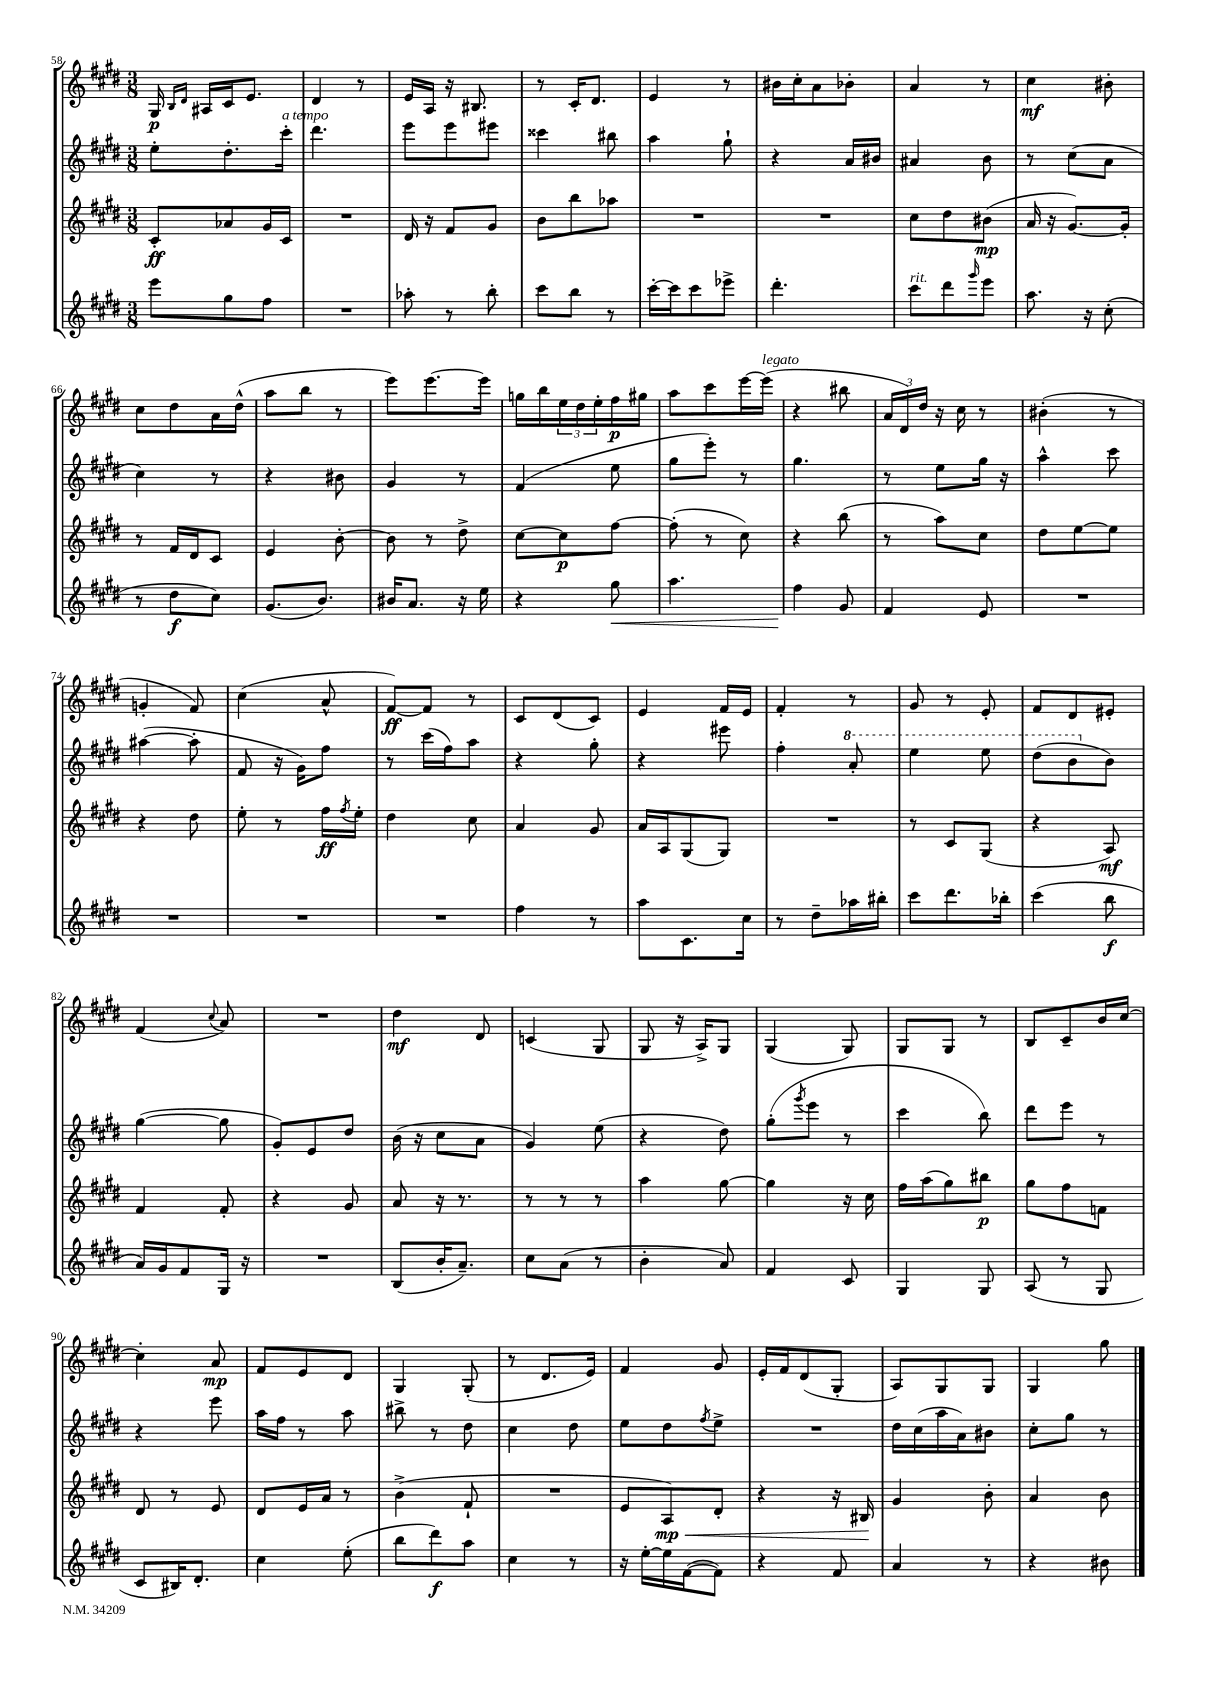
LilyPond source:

<<
\new StaffGroup <<
\new Staff = "s0" {
    \clef treble \key e \major \numericTimeSignature \time 3/8
    gis16\p \grace { b16 dis'16 } ais16 cis'16 e'8. |
    dis'4 r8 |
    e'16 a16 r16 bis8. |
    r8 cis'16-. dis'8. |
    e'4 r8 |
    bis'16 cis''16-. a'8 bes'8-. |
    a'4 r8 |
    cis''4\mf bis'8-. |
    cis''8 dis''8 a'16 dis''16-^( |
    a''8 b''8 r8 |
    e'''8) e'''8.~ e'''16 |
    g''16 b''16 \tuplet 3/2 { e''16 dis''16 e''16-. } fis''16\p gis''16 |
    a''8 cis'''8 e'''16~ e'''16^\markup { \italic "legato" }( |
    r4 bis''8 |
    \tuplet 3/2 { a'16 dis'16) dis''16 } r16 cis''16 r8 |
    bis'4-.( r8 |
    g'4-. fis'8) |
    cis''4( a'8-^ |
    fis'8~\ff) fis'8 r8 |
    cis'8 dis'8( cis'8) |
    e'4 fis'16 e'16 |
    fis'4-. r8 |
    gis'8 r8 e'8-. |
    fis'8 dis'8 eis'8-. |
    fis'4( \appoggiatura { cis''8 } a'8) |
    R4. |
    dis''4\mf dis'8 |
    c'4( gis8 |
    gis8 r16 a16->) gis8 |
    gis4( gis8) |
    gis8 gis8 r8 |
    b8 cis'8-- b'16 cis''16~ |
    cis''4-. a'8\mp |
    fis'8 e'8 dis'8 |
    gis4 gis8-.( |
    r8 dis'8. e'16) |
    fis'4 gis'8 |
    e'16-. fis'16 dis'8( gis8-. |
    a8) gis8 gis8 |
    gis4 gis''8 \bar "|." |
}
\new Staff = "s1" {
    \clef treble \key e \major \numericTimeSignature \time 3/8
    e''8-. dis''8.-. cis'''16-.^\markup { \italic "a tempo" } |
    dis'''4. |
    e'''8 e'''8 eis'''8 |
    cisis'''4 bis''8 |
    a''4 gis''8-! |
    r4 a'16 bis'16 |
    ais'4 b'8 |
    r8 cis''8( a'8 |
    cis''4) r8 |
    r4 bis'8 |
    gis'4 r8 |
    fis'4( e''8 |
    gis''8 e'''8-.) r8 |
    gis''4. |
    r8 e''8 gis''16 r16 |
    a''4-^ cis'''8 |
    ais''4~( ais''8-. |
    fis'8 r16 gis'16) fis''8 |
    r8 cis'''16( fis''16) a''8 |
    r4 gis''8-. |
    r4 eis'''8 |
    fis''4-. \ottava #1 a''8-. |
    e'''4 e'''8 |
    dis'''8( b''8 \ottava #0 b'8) |
    gis''4~( gis''8 |
    gis'8-.) e'8 dis''8 |
    b'16( r16 cis''8 a'8 |
    gis'4) e''8( |
    r4 dis''8) |
    gis''8-.( \acciaccatura { gis'''8 } e'''8 r8 |
    cis'''4 b''8) |
    dis'''8 e'''8 r8 |
    r4 e'''8 |
    a''16 fis''16 r8 a''8 |
    bis''8-> r8 dis''8 |
    cis''4 dis''8 |
    e''8 dis''8 \acciaccatura { fis''8 } e''8-> |
    R4. |
    dis''16 cis''16( a''16 a'16) bis'8 |
    cis''8-. gis''8 r8 \bar "|." |
}
\new Staff = "s2" {
    \clef treble \key e \major \numericTimeSignature \time 3/8
    cis'8-.\ff aes'8 gis'16 cis'16 |
    R4. |
    dis'16 r16 fis'8 gis'8 |
    b'8 b''8 aes''8 |
    R4. |
    R4. |
    cis''8 dis''8 bis'8\mp( |
    a'16 r16 gis'8.~) gis'16-. |
    r8 fis'16 dis'16 cis'8 |
    e'4 b'8~-. |
    b'8 r8 dis''8-> |
    cis''8~ cis''8\p fis''8~ |
    fis''8-.( r8 cis''8) |
    r4 b''8( |
    r8 a''8) cis''8 |
    dis''8 e''8~ e''8 |
    r4 dis''8 |
    e''8-. r8 fis''16\ff \acciaccatura { fis''8 } e''16-. |
    dis''4 cis''8 |
    a'4 gis'8 |
    a'16 a16 gis8( gis8) |
    R4. |
    r8 cis'8 gis8( |
    r4 a8\mf) |
    fis'4 fis'8-. |
    r4 gis'8 |
    a'8 r16 r8. |
    r8 r8 r8 |
    a''4 gis''8~ |
    gis''4 r16 cis''16 |
    fis''16 a''16( gis''8) bis''8\p |
    gis''8 fis''8 f'8 |
    dis'8 r8 e'8 |
    dis'8 e'16 a'16 r8 |
    b'4->( fis'8-! |
    R4. |
    e'8 a8\mp\<) dis'8-. |
    r4 r16 bis16\! |
    gis'4 b'8-. |
    a'4 b'8 \bar "|." |
}
\new Staff = "s3" {
    \clef treble \key e \major \numericTimeSignature \time 3/8
    e'''8 gis''8 fis''8 |
    R4. |
    aes''8-. r8 b''8-. |
    cis'''8 b''8 r8 |
    cis'''16~-. cis'''16 cis'''8 ees'''8-> |
    dis'''4.-. |
    cis'''8^\markup { \italic "rit." } dis'''8 \grace { gis'''16 } e'''8 |
    a''8. r16 cis''8-.( |
    r8 dis''8\f cis''8) |
    gis'8.( b'8.) |
    bis'16 a'8. r16 e''16 |
    r4 gis''8\< |
    a''4. |
    fis''4\! gis'8 |
    fis'4 e'8 |
    R4. |
    R4. |
    R4. |
    R4. |
    fis''4 r8 |
    a''8 cis'8. cis''16 |
    r8 dis''8-- aes''16 bis''16-. |
    cis'''8 dis'''8. bes''16-. |
    cis'''4( b''8\f |
    a'16) gis'16 fis'8 gis16 r16 |
    R4. |
    b8( b'16-. a'8.--) |
    cis''8 a'8( r8 |
    b'4-. a'8) |
    fis'4 cis'8 |
    gis4 gis8 |
    a8( r8 gis8 |
    cis'8 bis16) dis'8.-. |
    cis''4 e''8-.( |
    b''8 dis'''8\f) a''8 |
    cis''4 r8 |
    r16 e''16~-. e''16 fis'16~( fis'8) |
    r4 fis'8 |
    a'4 r8 |
    r4 bis'8 \bar "|." |
}
>>
>>
\layout { \context { \Score currentBarNumber = #58 } }
